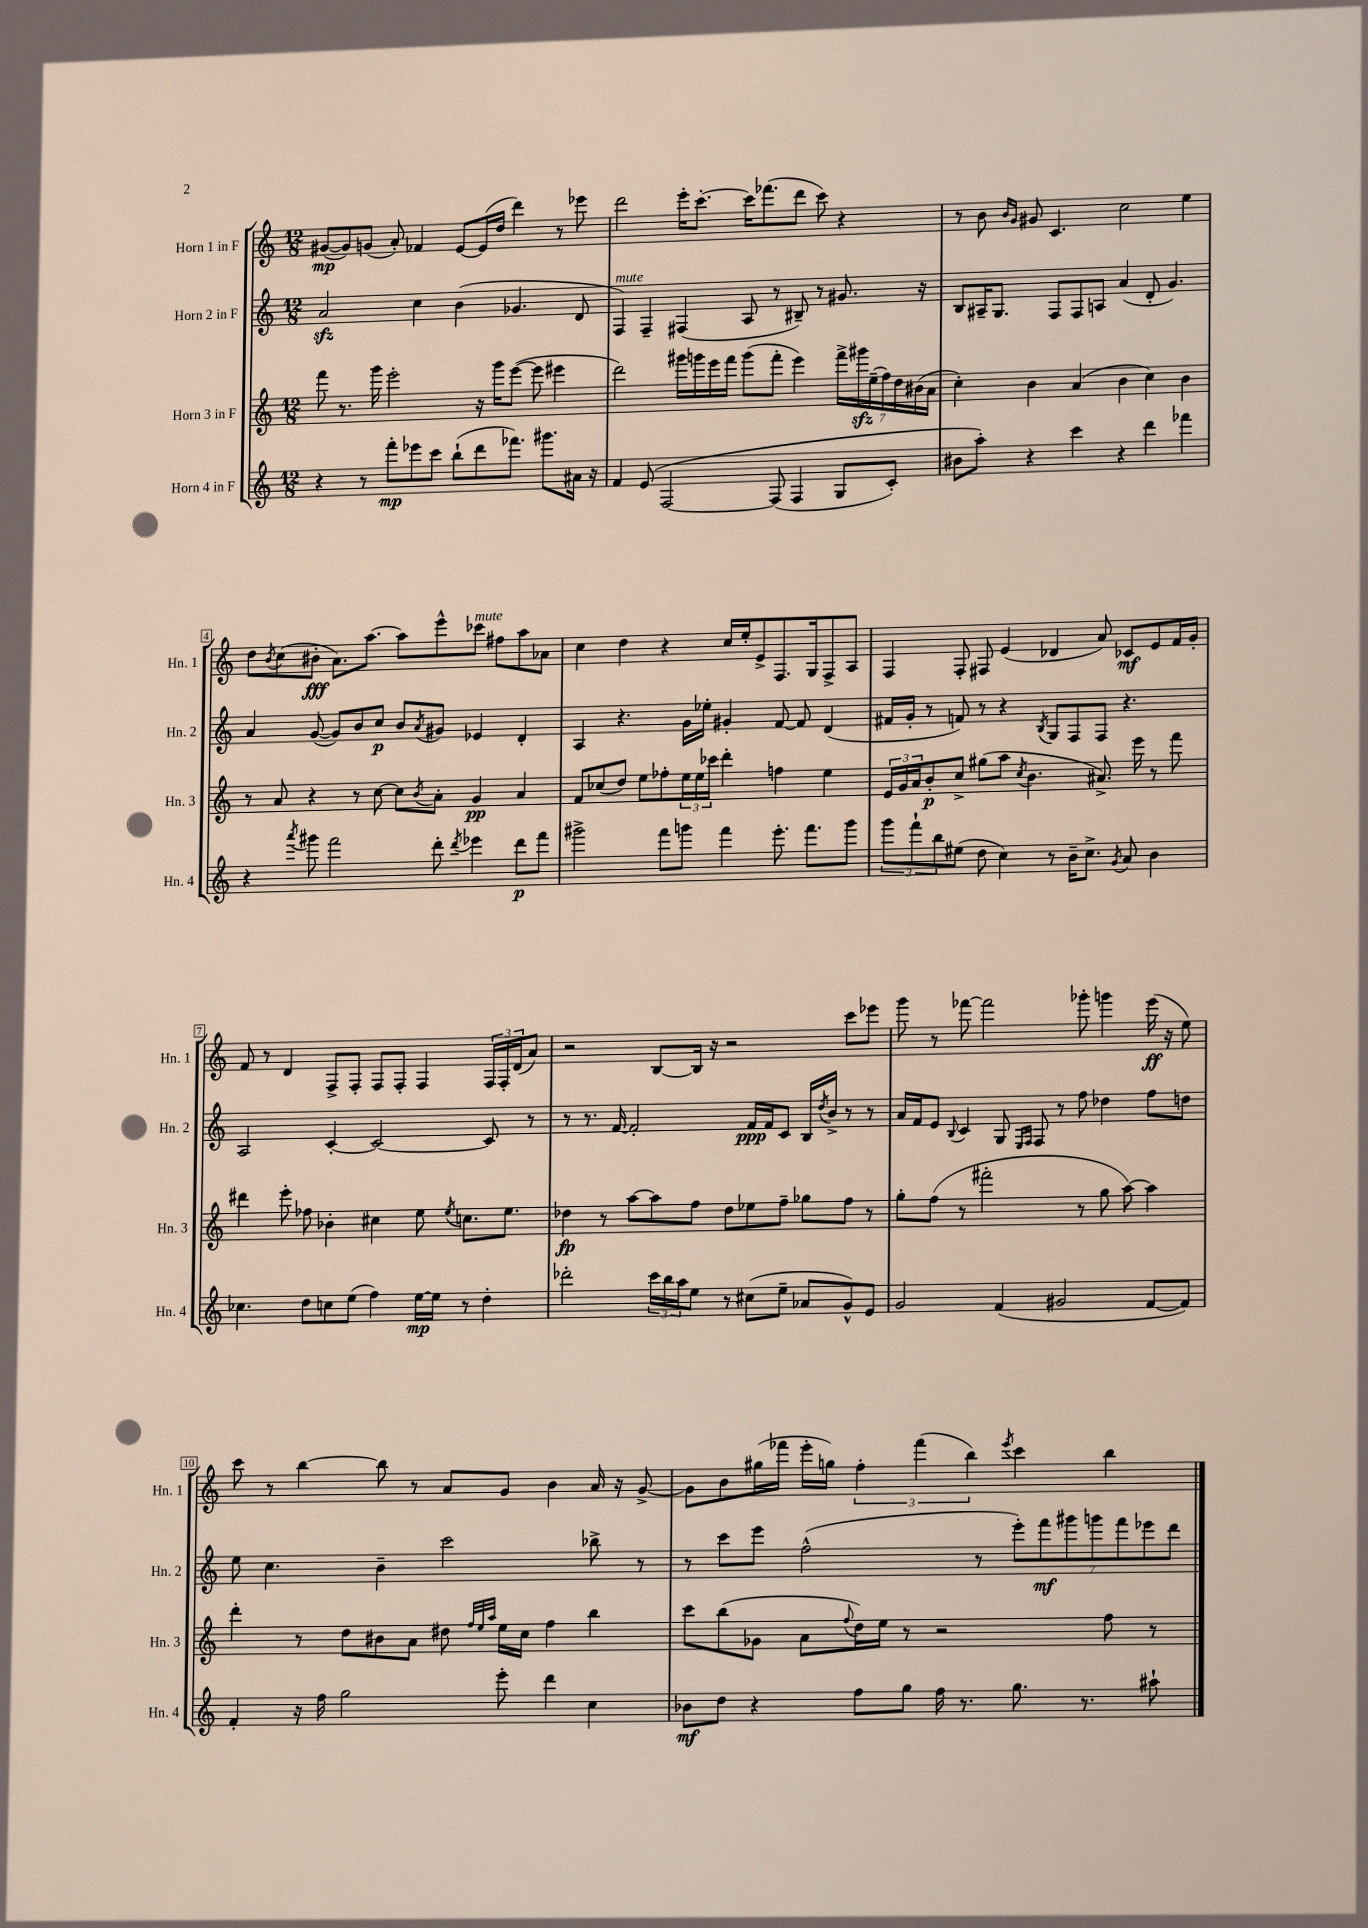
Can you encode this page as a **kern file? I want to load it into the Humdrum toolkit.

**kern	**dynam	**kern	**dynam	**kern	**dynam	**kern	**dynam
*part4	*part4	*part3	*part3	*part2	*part2	*part1	*part1
*staff4	*staff4	*staff3	*staff3	*staff2	*staff2	*staff1	*staff1
*I"Horn 4 in F	*	*I"Horn 3 in F	*	*I"Horn 2 in F	*	*I"Horn 1 in F	*
*I'Hn. 4	*	*I'Hn. 3	*	*I'Hn. 2	*	*I'Hn. 1	*
*clefG2	*	*clefG2	*	*clefG2	*	*clefG2	*
*k[]	*	*k[]	*	*k[]	*	*k[]	*
*M12/8	*	*M12/8	*	*M12/8	*	*M12/8	*
=1	=1	=1	=1	=1	=1	=1	=1
4r	.	8fff\	.	2azz/	.	([8g#X/L	mp
.	.	8.r	.	.	.	8g#/])	.
8r	.	.	.	.	.	(8gn/J	.
.	.	16ggg\	.	.	.	.	.
8fff'\L	mp	2eee'\	.	.	.	8a'/)	.
8eee-X\	.	.	.	4cc\	.	4f-X/	.
8ccc\J	.	.	.	.	.	.	.
(8bb`\L	.	.	.	(4b\	.	[8e/L	.
8ddd\	.	16r	.	.	.	(16e/L]	.
.	.	16ggg\KL	.	.	.	16dd/JJ	.
8.fff-X\J)	.	([8eee\J	.	4.g-X/	.	4ddd\)	.
.	.	8eee\]	.	.	.	.	.
8.ggg#X\L	.	.	.	.	.	.	.
.	.	4eee#X\	.	.	.	8r	.
16a#X\Jk	.	.	.	8d/	.	8eee-X\	.
16r	.	.	.	.	.	.	.
=2	=2	=2	=2	=2	=2	=2	=2
!	!	!	!	!LO:TX:a:i:t=mute	!	!	!
4f/	.	2ddd\)	.	4F/)	.	2ddd\	.
(8e/	.	.	.	4F~/	.	.	.
[2F/	.	.	.	.	.	.	.
.	.	16ggg#X\LL	.	(4F#X/	.	16eee'\KL	.
.	.	16gggn\	.	.	.	[8.ccc'\J	.
.	.	16eee\	.	.	.	.	.
.	.	16fff\JJ	.	.	.	.	.
.	.	(8ggg\L	.	8A/	.	16ccc\KL]	.
.	.	.	.	.	.	(8.fff-X\	.
(8F/]	.	8fff'\J	.	8r	.	.	.
4F/	.	4eee\)	.	8B#X~/)	.	8ddd\J	.
.	.	.	.	8r	.	8ccc\)	.
8G/L	.	28fff^\LL	.	8.g#X/	.	4r	.
.	.	28ggg#Xzz\	.	.	.	.	.
.	.	(28ee~\	.	.	.	.	.
.	.	28ff\)	.	.	.	.	.
8c'/J)	.	.	.	.	.	.	.
.	.	28dd\	.	.	.	.	.
.	.	(28b#X\	.	.	.	.	.
.	.	.	.	16r	.	.	.
.	.	28a\JJ	.	.	.	.	.
=3	=3	=3	=3	=3	=3	=3	=3
8b#X\L	.	4cc'\)	.	8B/L	.	8r	.
8aa'\J)	.	.	.	16A#X~/K	.	8b\	.
.	.	.	.	8.G/J	.	.	.
.	.	.	.	.	.	16qqb/LL	.
.	.	.	.	.	.	16qqg/JJ	.
4r	.	4b\	.	.	.	8g#X/	.
.	.	.	.	8F/L	.	4.c/	.
4ccc\	.	(4a/	.	8F/	.	.	.
.	.	.	.	8An/J	.	.	.
4r	.	4b\	.	(4a/	.	2cc\	.
4ddd\	.	4cc\)	.	8d'/	.	.	.
.	.	.	.	4.g/)	.	.	.
4fff-X\	.	4b\	.	.	.	4ee\	.
!!LO:LB:g=z
=4	=4	=4	=4	=4	=4	=4	=4
4r	.	8r	.	4a/	.	8dd\L	.
.	.	.	.	.	.	8qb/	.
.	.	8a/	.	.	.	(8cc\	.
8qaaa/	.	.	.	.	.	.	.
8ggg#X\	.	4r	.	([8g/	.	8b#X'\J	fff
2fff\	.	.	.	8g/L])	.	8.a\L)	.
.	.	8r	.	8b/	.	.	.
.	.	.	.	.	.	[8.aa\J	.
.	.	[8cc\	.	8cc/J	p	.	.
.	.	8cc\L]	.	8b/L	.	8aa\L]	.
.	.	8qb/	.	8qa/	.	.	.
8ddd'\	.	8a'\J	.	8g#X/J	.	8eee^^\	.
8qddd/	.	.	.	.	.	.	.
!	!	!	!	!	!	!LO:TX:a:i:t=mute	!
4eee-X\	.	4g/	pp	4e-X/	.	8ccc-X\J	.
.	.	.	.	.	.	8ff#X\L	.
8ddd\L	p	4a/	.	4d'/	.	8aa\	.
8fff\J	.	.	.	.	.	8a-X\J	.
=5	=5	=5	=5	=5	=5	=5	=5
2ggg#X^\	.	8f/L	.	4A/	.	4cc\	.
.	.	(8cc-X/	.	.	.	.	.
.	.	8dd/J)	.	4.r	.	4dd\	.
.	.	8ee\L	.	.	.	.	.
8fff\L	.	8ff-X'\	.	.	.	4r	.
8gggn\J	.	24ee\L	.	16g\LL	.	.	.
.	.	24ee\	.	.	.	.	.
.	.	.	.	16ee-X'\JJ	.	.	.
.	.	24ccc-X\JJ	.	.	.	.	.
4fff\	.	4ddd'\	.	4g#X'/	.	16cc/LL	.
.	.	.	.	.	.	16ee'/J	.
.	.	.	.	.	.	8e^/	.
8.eee'\	.	4ffn\	.	[8f/	.	8.F/	.
.	.	.	.	8f/]	.	.	.
8.fff\L	.	.	.	.	.	16G/k	.
.	.	4ee\	.	(4d/	.	8F^/	.
8ggg\J	.	.	.	.	.	8A/J	.
=6	=6	=6	=6	=6	=6	=6	=6
12ggg\L	.	24e/LL	.	16f#X/LL	.	4F/	.
.	.	24g/	.	.	.	.	.
.	.	.	.	16g'/JJ	.	.	.
12fff`\	.	24a/J	.	.	.	.	.
.	.	8b'/	p	8r	.	.	.
12bb\	.	.	.	.	.	.	.
(8ee#X\J	.	8cc^/J	.	8fn/)	.	8F'/	.
8dd\	.	(8gg#X\L	.	8r	.	8F#X/	.
4cc\)	.	8aa\J	.	4r	.	(4e/	.
.	.	8qcc/	.	.	.	.	.
.	.	4.b\	.	.	.	.	.
.	.	.	.	8qB/	.	.	.
8r	.	.	.	8G/L	.	4d-X/	.
16b~\KL	.	.	.	8F/	.	.	.
8.cc^\J	.	.	.	.	.	.	.
.	.	8.a#X^/)	.	8F/J	.	8a/)	.
8qg/	.	.	.	.	.	.	.
8a/	.	.	.	4.r	.	8c-X/L	mf
.	.	16eee\	.	.	.	.	.
4b\	.	8r	.	.	.	8e/	.
.	.	8fff\	.	.	.	16f/L	.
.	.	.	.	.	.	16g'/JJ	.
!!LO:LB:g=z
=7	=7	=7	=7	=7	=7	=7	=7
4.cc-X\	.	4ddd#X\	.	2A/	.	8f/	.
.	.	.	.	.	.	8r	.
.	.	8eee'\	.	.	.	4d/	.
8dd\L	.	8ff-X\	.	.	.	.	.
8ccn\	.	4b-X'\	.	[4c'/	.	8F^/L	.
(8ee\J	.	.	.	.	.	8F'/J	.
4ff\)	.	4cc#X\	.	2c/_	.	8F/L	.
.	.	.	.	.	.	8F'/J	.
[16ee\LL	mp	8ee\	.	.	.	4F/	.
16ee\JJ]	.	.	.	.	.	.	.
.	.	8qee/	.	.	.	.	.
8r	.	8.ccn\L	.	.	.	.	.
4dd'\	.	.	.	8c/]	.	24F/LL	.
.	.	.	.	.	.	24F'/	.
.	.	8.ee\J	.	.	.	.	.
.	.	.	.	.	.	(24d/J	.
.	.	.	.	8r	.	8a/J)	.
=8	=8	=8	=8	=8	=8	=8	=8
2ddd-X'\	.	4dd-X\	fp	8r	.	2r	.
.	.	.	.	8.r	.	.	.
.	.	8r	.	.	.	.	.
.	.	.	.	[16f/	.	.	.
.	.	[8aa\L	.	2f'/]	.	.	.
24ccc\LL	.	8aa\]	.	.	.	[8B/L	.
24bb\	.	.	.	.	.	.	.
24aa\J	.	.	.	.	.	.	.
8ee\J	.	8ff\J	.	.	.	16B/Jk]	.
.	.	.	.	.	.	16r	.
8r	.	8dd-\L	.	.	.	2r	.
(8cc#X\L	.	8ee-X\	.	16f/LL	ppp	.	.
.	.	.	.	16f/J	.	.	.
8ee~\J	.	8ff~\J	.	8c/J	.	.	.
8a-X/L	.	8gg-X\L	.	16B/LL	.	.	.
.	.	.	.	8qdd/	.	.	.
.	.	.	.	16b^/JJ	.	.	.
8g^^/)	.	8ff\J	.	8r	.	8ccc\L	.
8e/J	.	8r	.	8r	.	8eee-X\J	.
=9	=9	=9	=9	=9	=9	=9	=9
2g/	.	8gg'\L	.	16a/LL	.	8ggg\	.
.	.	.	.	16f/J	.	.	.
.	.	(8ff\J	.	8e/J	.	8r	.
.	.	.	.	8qqB/	.	.	.
.	.	8r	.	4c/	.	[8fff-X\	.
.	.	2fff#X'\	.	.	.	2fff-\]	.
(4f/	.	.	.	8G/	.	.	.
.	.	.	.	16qqE/LL	.	.	.
.	.	.	.	16qqF/JJ	.	.	.
.	.	.	.	8F/	.	.	.
2g#X/	.	.	.	8r	.	.	.
.	.	8r	.	8ff\	.	8ggg-X'\	.
.	.	8gg\	.	4dd-X\	.	4gggn\	.
.	.	[8aa\)	.	.	.	.	.
[8f/L	.	4aa\]	.	8ff\L	.	(16eee\	ff
.	.	.	.	.	.	16r	.
8f/J])	.	.	.	8ddn\J	.	8ee\)	.
!!LO:LB:g=z
=10	=10	=10	=10	=10	=10	=10	=10
4f'/	.	4ddd'\	.	8ee\	.	8ccc\	.
.	.	.	.	4.cc\	.	8r	.
16r	.	8r	.	.	.	[4bb\	.
16ff\	.	.	.	.	.	.	.
2gg\	.	8dd\L	.	.	.	.	.
.	.	8b#X\	.	4b~\	.	8bb\]	.
.	.	8a\J	.	.	.	8r	.
.	.	8dd#X\	.	2ccc\	.	8a/L	.
.	.	32qqff/LLL	.	.	.	.	.
.	.	32qqee/	.	.	.	.	.
.	.	32qqaa/JJJ	.	.	.	.	.
8eee'\	.	16ee\LL	.	.	.	8g/J	.
.	.	16cc\JJ	.	.	.	.	.
4ddd\	.	4ff\	.	.	.	4b\	.
4cc\	.	4bb\	.	8bb-X^\	.	16a/	.
.	.	.	.	.	.	16r	.
.	.	.	.	8r	.	[8g^/	.
=11	=11	=11	=11	=11	=11	=11	=11
8b-X\L	mf	8ccc\L	.	8r	.	8g\L]	.
8dd\J	.	(8bb\	.	8ccc\L	.	8b\	.
4r	.	8g-X\J	.	8eee\J	.	(16gg#X\L	.
.	.	.	.	.	.	16fff-X\JJ	.
.	.	8a\L	.	(2ff^^\	.	16eee'\LL	.
.	.	.	.	.	.	16ggn\JJ)	.
.	.	8qqff/	.	.	.	.	.
8ff\L	.	16dd\L)	.	.	.	6ff'\	.
.	.	16ee\JJ	.	.	.	.	.
8gg\J	.	8r	.	.	.	.	.
.	.	.	.	.	.	(6fff-\	.
16ff\	.	2r	.	.	.	.	.
8.r	.	.	.	.	.	.	.
.	.	.	.	.	.	6bb\)	.
.	.	.	.	8r	.	.	.
.	.	.	.	.	.	8qeee/	.
8.gg\	.	.	.	14eee'\L)	.	4ccc\	.
.	.	.	.	14fff\	mf	.	.
.	.	.	.	14ggg#X\	.	.	.
8.r	.	.	.	.	.	.	.
.	.	.	.	14gggn\	.	.	.
.	.	8ff\	.	.	.	4bb\	.
.	.	.	.	14fff\	.	.	.
.	.	.	.	14eee-X\	.	.	.
8aa#X`\	.	8r	.	.	.	.	.
.	.	.	.	14ddd\J	.	.	.
==	==	==	==	==	==	==	==
*-	*-	*-	*-	*-	*-	*-	*-
